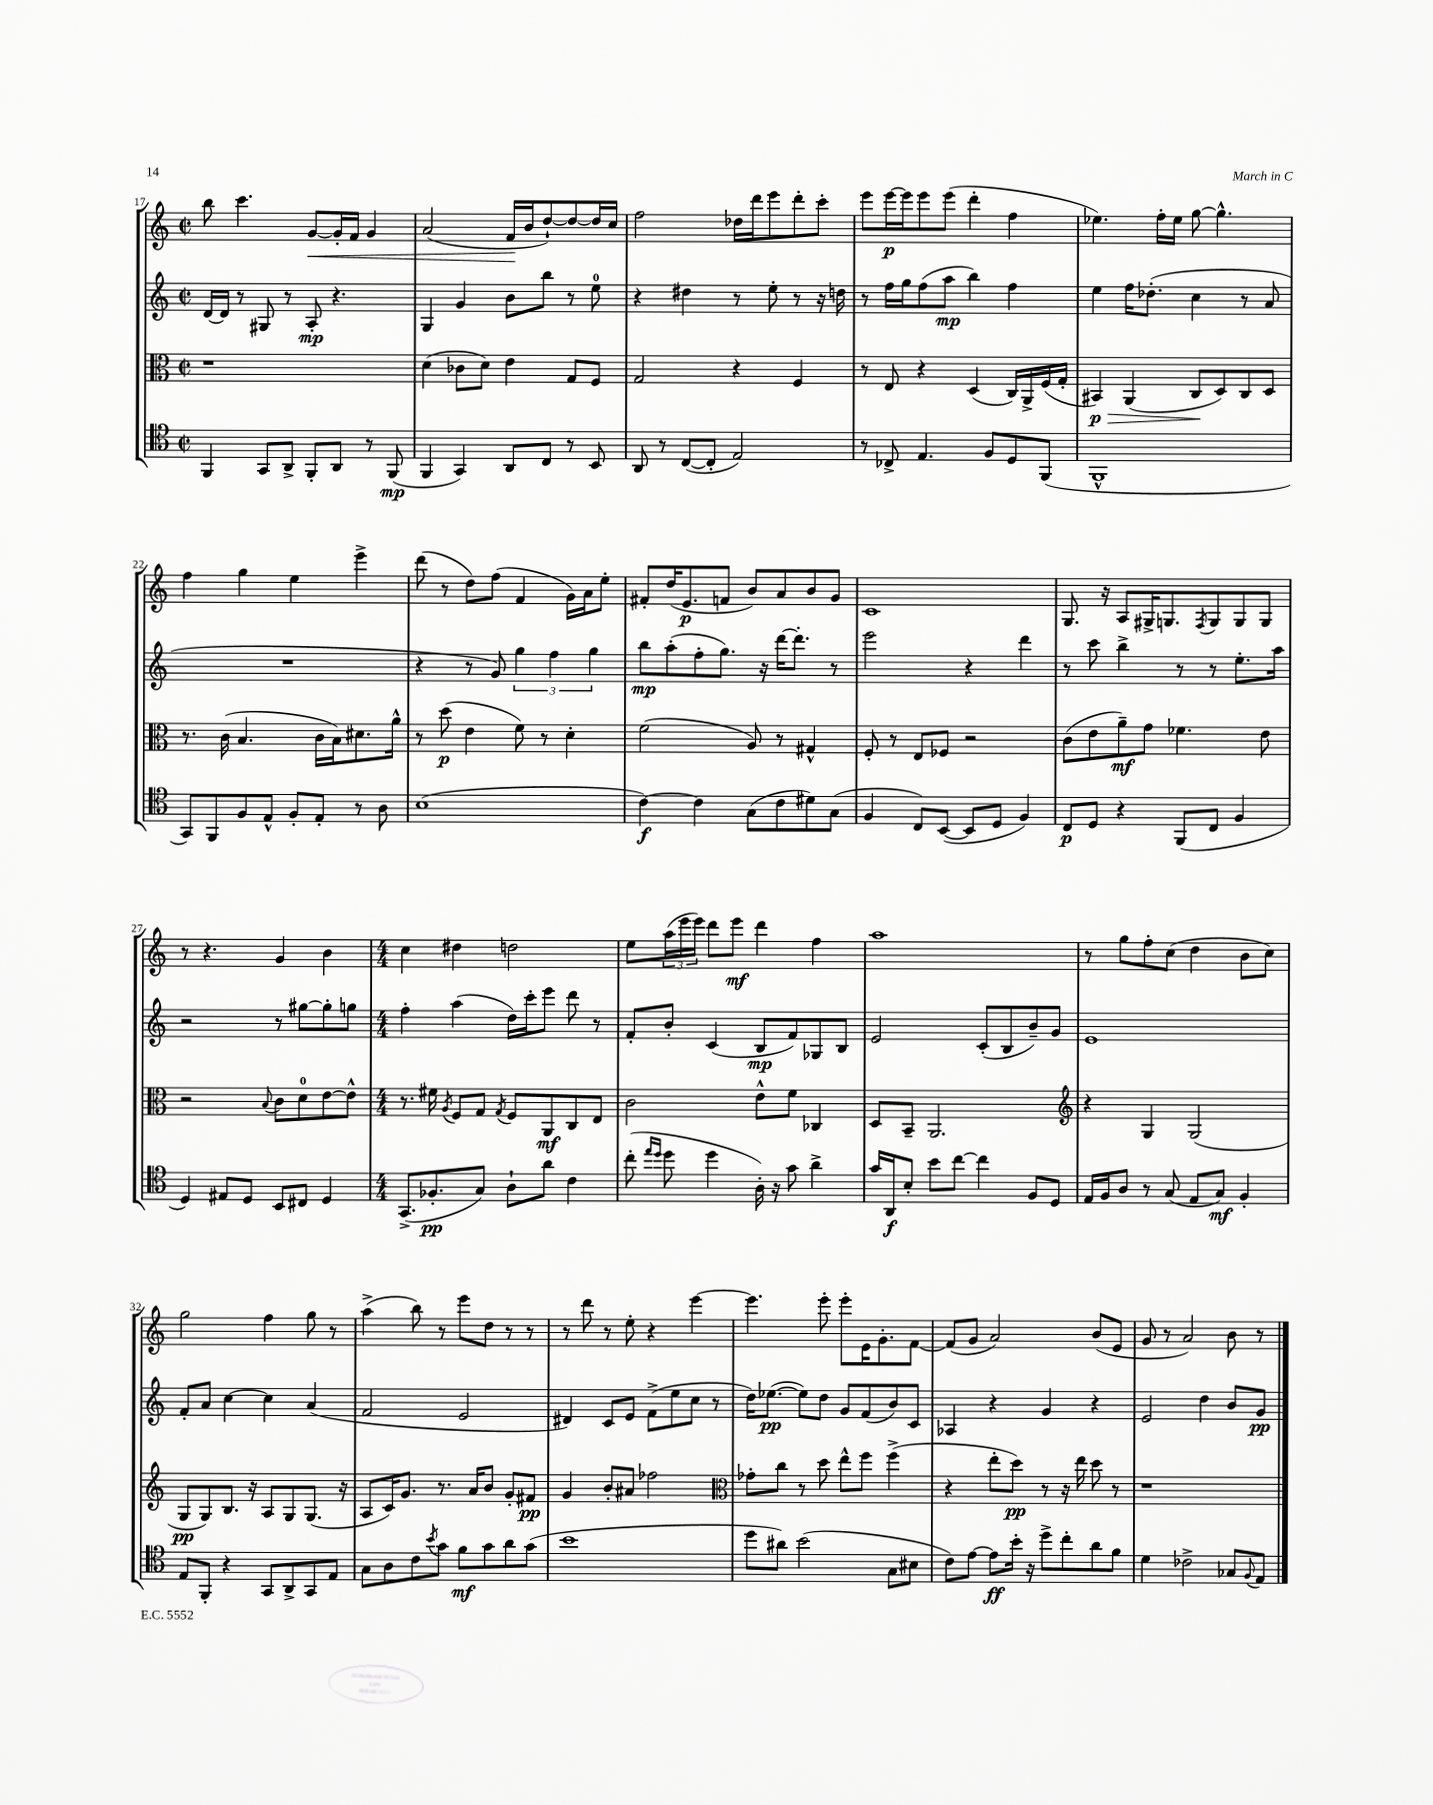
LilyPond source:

<<
\new StaffGroup <<
\new Staff = "s0" {
    \clef treble \key c \major \defaultTimeSignature \time 2/2
    b''8 c'''4. g'8~\< g'16-. f'16 g'4 |
    a'2( f'16\! b'16 d''8~-!) d''8~ d''16 c''16 |
    f''2 des''16 d'''16 e'''8 d'''8-. c'''8-. |
    e'''8 e'''16~\p e'''16 e'''8 e'''8( d'''4-. f''4 |
    ees''4.) f''16-. ees''16 g''8~ g''4.-^ |
    f''4 g''4 e''4 e'''4-> |
    d'''8( r8 d''8) f''8( f'4 g'16) a'16 e''8-. |
    fis'8-. d''16( e'8.\p f'8 b'8) a'8 b'8 g'8 |
    c'1 |
    g8. r16 a8 gis16-> g8. \acciaccatura { f8 } g8 g8 g8 |
    r8 r4. g'4 b'4 |
    \numericTimeSignature \time 4/4 c''4 dis''4 d''2 |
    e''8 \tuplet 3/2 { a''16( e'''16 e'''16) } d'''8 e'''8\mf d'''4 f''4 |
    a''1 |
    r8 g''8 f''8-. c''8( d''4 b'8 c''8) |
    g''2 f''4 g''8 r8 |
    a''4->( b''8) r8 e'''8 d''8 r8 r8 |
    r8 d'''8 r8 e''8-. r4 e'''4~ |
    e'''4. e'''8-. e'''8-. e'16 g'8.-. f'8~ |
    f'8( g'8 a'2) b'8( e'8 |
    g'8 r8 a'2) b'8 r8 \bar "|." |
}
\new Staff = "s1" {
    \clef treble \key c \major \defaultTimeSignature \time 2/2
    d'16~ d'16 r8 gis8 r8 a8-.\mp r4. |
    g4 g'4 b'8 b''8 r8 e''8-0 |
    r4 dis''4 r8 e''8-. r8 r16 d''16 |
    r8 f''16 g''16 f''8( a''8\mp b''4) f''4 |
    e''4 f''16 des''8.-.( c''4 r8 a'8 |
    R1 |
    r4 r8 g'8) \tuplet 3/2 { g''4 f''4 g''4 } |
    b''8\mp a''8-.( f''8-. g''8.) r16 d'''16~ d'''8.-. r8 |
    e'''2 r4 d'''4 |
    r8 c'''8 b''4-> r8 r8 e''8.-. a''16 |
    r2 r8 gis''8~ gis''8-. g''8 |
    \numericTimeSignature \time 4/4 f''4-. a''4( d''16) c'''16-. e'''8 d'''8 r8 |
    f'8-. b'8-. c'4( b8\mp f'8) ges8 b8 |
    e'2 c'8-.( b8 b'8--) g'8 |
    e'1 |
    f'8-. a'8 c''4~ c''4 a'4( |
    f'2 e'2 |
    dis'4) c'8 e'8 f'8->( e''8 c''8 r8 |
    d''16) ees''8.~\pp( ees''8) d''8 g'8 f'8( b'8) c'8 |
    aes4 r4 g'4 r4 |
    e'2 d''4 b'8 g'8\pp \bar "|." |
}
\new Staff = "s2" {
    \clef alto \key c \major \defaultTimeSignature \time 2/2
    r1 |
    d'4( ces'8 d'8) e'4 g8 f8 |
    g2 r4 f4 |
    r8 e8 r4 d4( c16) a,16-> f16( g16-. |
    bis,4\p\>) a,4( c8\! d8) c8 d8 |
    r8. c'16( b4. c'16 b16) dis'8. a'16-^ |
    r8 d''8\p( e'4 f'8) r8 d'4-. |
    f'2( a8) r8 gis4-^ |
    f8-. r8 e8 fes8 r2 |
    c'8( e'8 a'8--\mf) g'8 fes'4. e'8 |
    r2 \appoggiatura { b8 } c'8 d'8-0 e'8~ e'8-^ |
    \numericTimeSignature \time 4/4 r8. fis'16 \acciaccatura { a8 } f8 g8 \acciaccatura { g8 } f8 a,8\mf c8 e8 |
    c'2 e'8-^ f'8 ces4 |
    d8 b,8-- a,2. |
    \clef treble r4 g4 g2( |
    g8\pp g8) b8. r16 a8 g8 g8.( r16 |
    a8 c'16) g'8. r8. a'16 b'8 g'8-. fis'8\pp |
    g'4 b'8-. ais'8 fes''2 |
    \clef alto ges'8-. c''8 r8 d''8 e''8-^ f''8 f''4->( |
    r4 e''8-. d''8\pp) r8 r16 e''16 d''8 r8 |
    r1 \bar "|." |
}
\new Staff = "s3" {
    \clef tenor \key c \major \defaultTimeSignature \time 2/2
    f,4 g,8 a,8-> f,8-. a,8 r8 f,8\mp( |
    f,4 g,4) a,8 c8 r8 b,8 |
    a,8 r8 c8~( c8-. e2) |
    r8 ces8-> e4. f8 d8 f,8( |
    f,1-^ |
    g,8) f,8 f8 e8-^ f8-. e8-. r8 a8 |
    b1( |
    c'4~\f) c'4 g8( c'8 dis'8) g8( |
    f4 c8) b,8~( b,8 d8 f4) |
    c8\p d8 r4 f,8( c8 f4 |
    d4) eis8 d8 b,8 cis8 d4 |
    \numericTimeSignature \time 4/4 g,8.->( fes8.-.\pp g8) a8-! a'8 c'4 |
    c''8-.( \grace { e''16 d''16 } d''8 d''4 a16-.) r16 g'8 a'4-> |
    g'16 a,16\f b8-. b'8 c''8~ c''4 f8 d8 |
    e16 f16 a8 r8 g8( e8 g8\mf) f4-. |
    e8 f,8-. r4 g,8 a,8-> g,8 e8 |
    g8 a8 c'8 \acciaccatura { b'8 } g'8 f'8\mf g'8 a'8 g'8( |
    b'1 |
    d''8 ais'8) b'2( g8 bis8 |
    c'8) e'8~ e'8\ff b'16-. r16 d''8-> c''8-. a'8 f'8 |
    d'4 ces'2-> ges8 \appoggiatura { f8 } e8 \bar "|." |
}
>>
>>
\layout { \context { \Score currentBarNumber = #17 } }
